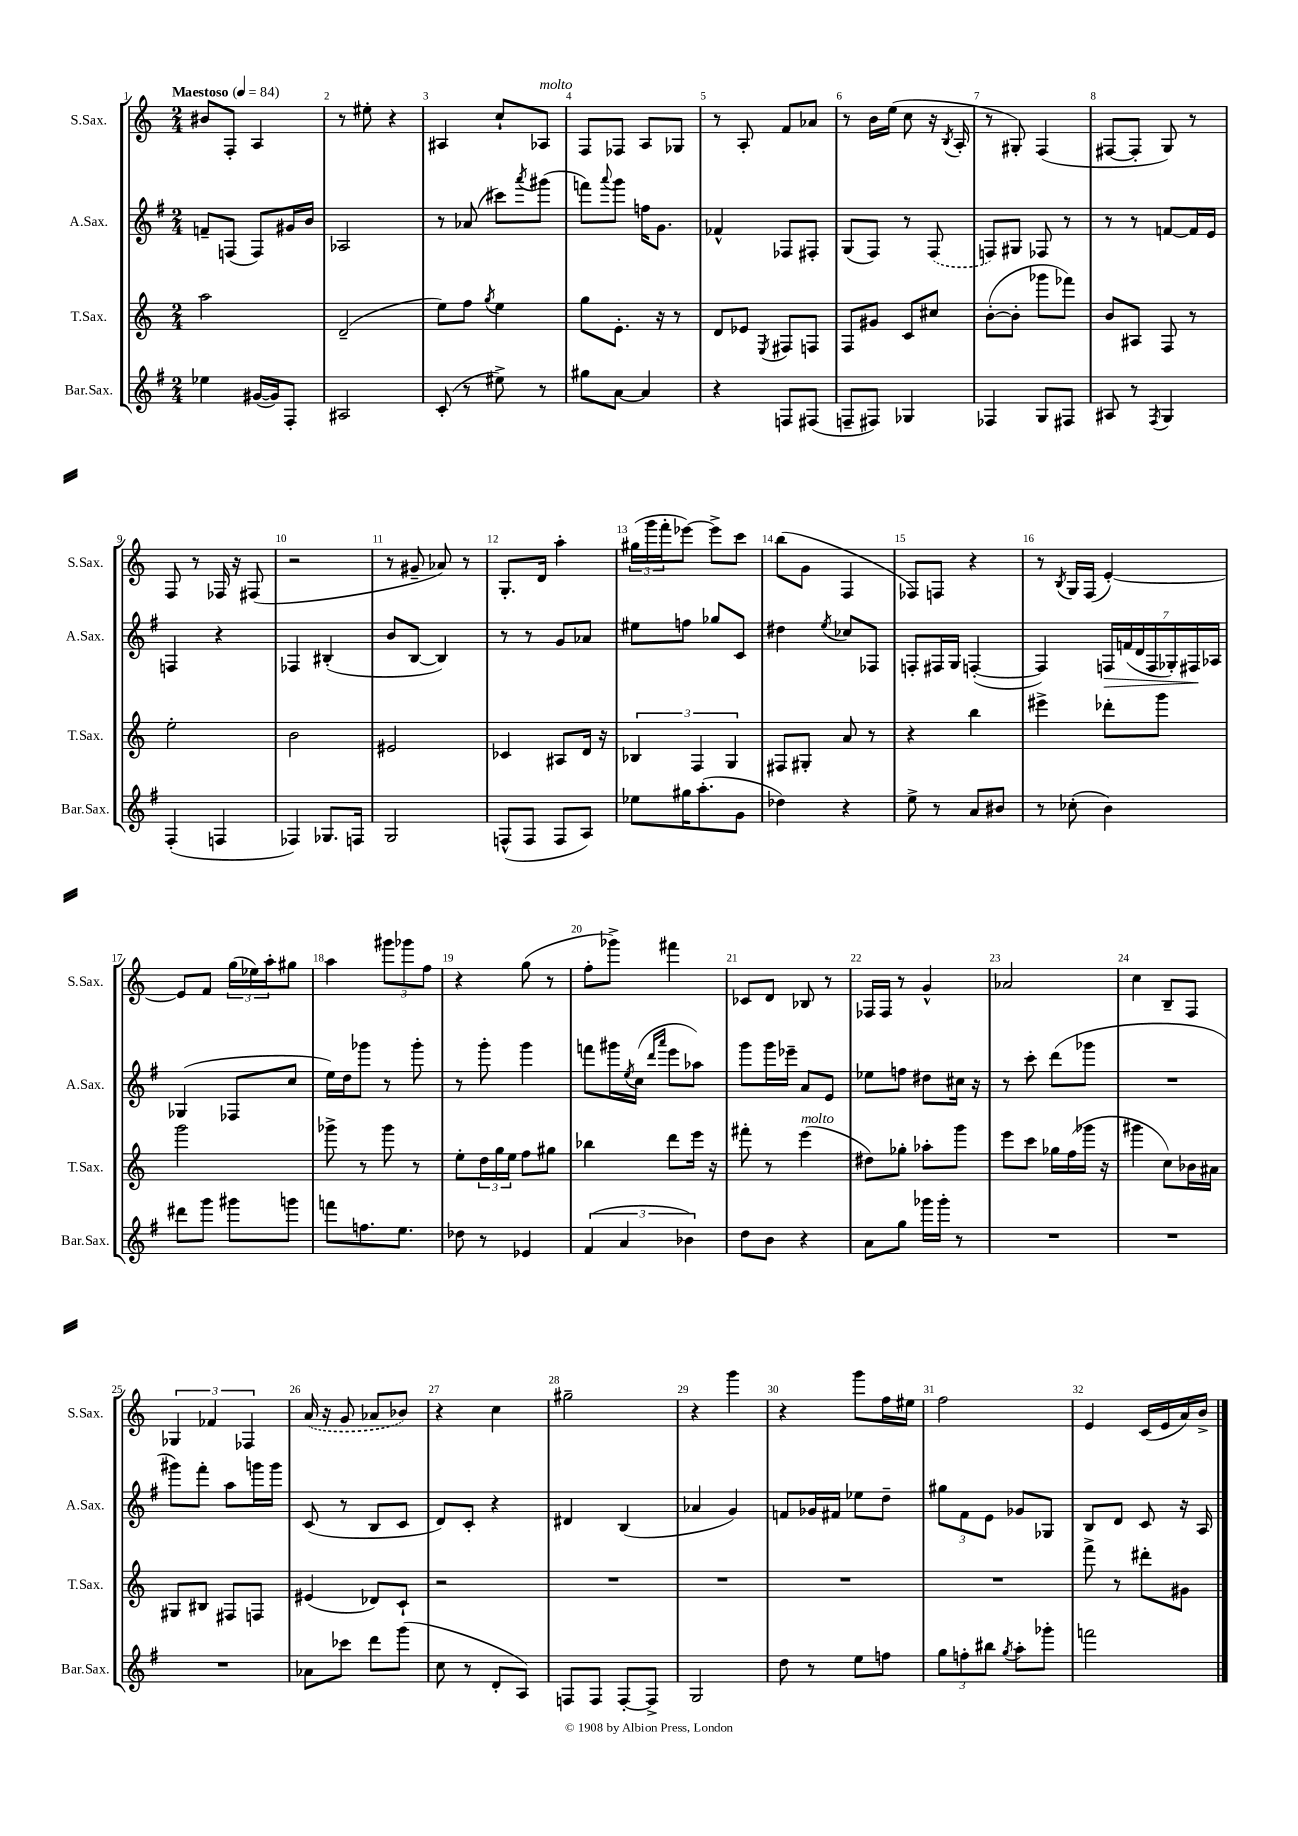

**kern	**kern	**kern	**kern
*staff4	*staff3	*staff2	*staff1
*clefG2	*clefG2	*clefG2	*clefG2
*k[f#]	*k[]	*k[f#]	*k[]
*M2/4	*M2/4	*M2/4	*M2/4
*MM84	*MM84	*MM84	*MM84
4ee-\	2aa\	8f~/L	8b#/L
.	.	(8F/J	8F'/J
([16g#/LL	.	8F/L)	4A/
16g#/]J)	.	.	.
8F#'/J	.	16g#/L	.
.	.	16b/JJ	.
=	=	=	=
2A#/	(2d~/	2A-/	8r
.	.	.	8ee#'\
.	.	.	4r
=	=	=	=
(8c'/	8ee\L)	8r	4A#/
8r	8ff\J	(8a-/	.
.	8qgg/	.	.
8ee#^\)	4ee\	8ccc#\L)	8cc`/L
.	.	8qaaa/	.
8r	.	(8ggg#\J	8A-/J
=	=	=	=
8gg#\L	8gg\L	8fff\L)	8F/L
.	.	8qqaaa/	.
[8a\J	8.e'\J	8ggg\J	8F-/J
4a/]	.	16ff\LK	8A/L
.	16r	8.g\J	.
.	8r	.	8G-/J
=	=	=	=
4r	8d/L	4f-^^/	8r
.	8e-/J	.	8A'/
.	8qE/	.	.
8F/L	8F#/L	8F-/L	8f/L
(8F#/J	8F/J	8F#'/J	8a-/J
=	=	=	=
8F~/L	8F/L	(8G/L	8r
8F#/J)	8g#/J	8F#/J)	16b\LL
.	.	.	(16ee\JJ
4G-/	8c/L	8r	8cc\
.	8cc#/J	(8F#/	16r
.	.	.	8qB/
.	.	.	16A'/
=	=	=	=
4F-/	([8b'\L	8F/L)	8r
.	8b'\]J	8G#/J	8G#'/)
8G/L	8ggg-\L	8F-/	(4F/
8F#/J	8fff-\J)	8r	.
=	=	=	=
8A#/	8b/L	8r	[8F#/L
8r	8A#/J	8r	8F#'/]J
8qF#/	.	.	.
4G/	8F/	[8f/L	8G/)
.	8r	16f/]L	8r
.	.	16e/JJ	.
=	=	=	=
(4F#'/	2ee'\	4F/	8F/
.	.	.	8r
4F/	.	4r	16F-/
.	.	.	16r
.	.	.	(8F#/
=	=	=	=
4F-/)	2b\	4F-/	2r
8.G-/L	.	(4B#'/	.
16F/Jk	.	.	.
=	=	=	=
2G/	2e#/	8b/L	8r
.	.	[8B/J	8g#~/
.	.	4B/])	8a-/)
.	.	.	8r
=	=	=	=
(8F^^/L	4c-/	8r	8.G'/L
8F/J	.	8r	.
.	.	.	16d/Jk
8F/L	8A#/L	8g/L	4aa'\
8A/J)	16d/Jk	8a-/J	.
.	16r	.	.
=	=	=	=
8ee-\L	6B-/	8ee#\L	(24gg#\LL
.	.	.	24ggg\
.	.	.	24fff'\J
16gg#\K	.	8ff\J	[8eee-\J)
.	6F/	.	.
(8.aa'\	.	.	.
.	.	8gg-/L	8eee-^\]L
.	6G/	.	.
8g\J	.	8c/J	8ccc\J
=	=	=	=
4dd-\)	8F#/L	4dd#\	(8bb\L
.	8G#'/J	.	8g\J
.	.	8qee/	.
4r	8a/	8cc-/L	4F/
.	8r	8F-/J	.
=	=	=	=
8ee^\	4r	8F'/L	8F-/L)
8r	.	16F#/L	8F/J
.	.	16G/JJ	.
8a/L	4bb\	([4F'/	4r
8b#/J	.	.	.
=	=	=	=
8r	4eee#^\	4F/])	8r
.	.	.	8qB/
(8cc-'\	.	.	16G/LL
.	.	.	(16F/JJ
4b\)	8ddd-'\L	28F/LL	[4e'/)
.	.	(28f/	.
.	.	28d/	.
.	.	28F/	.
.	8ggg\J	.	.
.	.	28G-'/)	.
.	.	28F#/	.
.	.	28A-/JJ	.
=	=	=	=
8ddd#\L	2ggg\	(4G-/	8e/]L
8ggg\J	.	.	8f/J
8ggg#\L	.	8F-/L	(24gg\LL
.	.	.	24ee-\)
.	.	.	24aa'\J
8ggg\J	.	8cc/J	8gg#\J
=	=	=	=
8fff\L	8ggg-^\	16ee\LL)	4aa\
.	.	16dd\J	.
8.ff\	8r	8ggg-\J	.
.	8ggg-\	8r	12ggg#\L
8.ee\J	.	.	.
.	.	.	12ggg-\
.	8r	8ggg-'\	.
.	.	.	12ff\J
=	=	=	=
8dd-\	8ee'\L	8r	4r
8r	24dd\L	8ggg'\	.
.	24gg\	.	.
.	24ee\JJ	.	.
4e-/	8ff\L	4ggg\	(8gg\
.	8gg#\J	.	8r
=	=	=	=
(6f#/	4bb-\	8fff\L	8ff'\L
.	.	16ggg#\L	8ggg-^\J)
6a/	.	.	.
.	.	8qee/	.
.	.	(16cc\JJ	.
.	.	16qqddd/LL	.
.	.	16qqaaa/JJ	.
.	8ddd\L	8eee\L	4fff#\
6b-\)	.	.	.
.	16eee\Jk	8aa-\J)	.
.	16r	.	.
=	=	=	=
8dd\L	8fff#'\	8ggg\L	8c-/L
8b\J	8r	16ggg\L	8d/J
.	.	16eee-~\JJ	.
4r	(4eee\	8a/L	8B-/
.	.	8e/J	8r
=	=	=	=
8a\L	8dd#\L)	8ee-\L	16F-/LL
.	.	.	16F-/JJ
8gg\J	8gg-'\J	8ff\J	8r
16ggg-\LL	8aa-'\L	8dd#\L	4g^^/
16ggg-'\JJ	.	.	.
8r	8ggg\J	16cc#\Jk	.
.	.	16r	.
=	=	=	=
2r	8eee\L	8r	2a-/
.	8ccc\J	8ccc'\	.
.	16gg-\LL	(8ddd\L	.
.	(16ff\	.	.
.	16ggg-\JJ	8ggg-\J	.
.	16r	.	.
=	=	=	=
2r	4ggg#\	2r	4cc\
.	8cc\L)	.	8B~/L
.	16b-\L	.	8F/J
.	16a#\JJ	.	.
=	=	=	=
2r	8G#/L	8ggg#\L)	6G-/
.	8B#/J	8fff#'\J	.
.	.	.	6f-/
.	8F#/L	8aa\L	.
.	.	.	6F-/
.	8F/J	16ggg\L	.
.	.	16ggg\JJ	.
=	=	=	=
8a-\L	(4e#/	(8c/	(16a/
.	.	.	16r
8ccc-\J	.	8r	8g/
8ddd\L	8d-/L)	8B/L	8a-/L
(8ggg\J	8c`/J	8c/J	8b-/J)
=	=	=	=
8cc\	2r	8d/L)	4r
8r	.	8c'/J	.
8d'/L	.	4r	4cc\
8A/J)	.	.	.
=	=	=	=
8F/L	2r	4d#/	2gg#~\
8F/J	.	.	.
[8F'/L	.	(4B/	.
8F^/]J	.	.	.
=	=	=	=
2G/	2r	4a-/	4r
.	.	4g/)	4ggg\
=	=	=	=
8dd\	2r	8f/L	4r
8r	.	16g-/L	.
.	.	16f#/JJ	.
8ee\L	.	8ee-\L	8ggg\L
8ff\J	.	8dd~\J	16ff\L
.	.	.	16ee#\JJ
=	=	=	=
12gg\L	2r	12gg#\L	2ff\
12ff'\	.	12f#\	.
12bb#\J	.	12e\J	.
8qgg/	.	.	.
8aa'\L	.	8g-/L	.
8ggg-'\J	.	8G-/J	.
=	=	=	=
2fff\	8fff^\	8B/L	4e/
.	8r	8d/J	.
.	8ddd#'\L	8c/	(16c/LL
.	.	.	16e/
.	8g#\J	16r	16a/)
.	.	16A/	16b^/JJ
==	==	==	==
*-	*-	*-	*-
